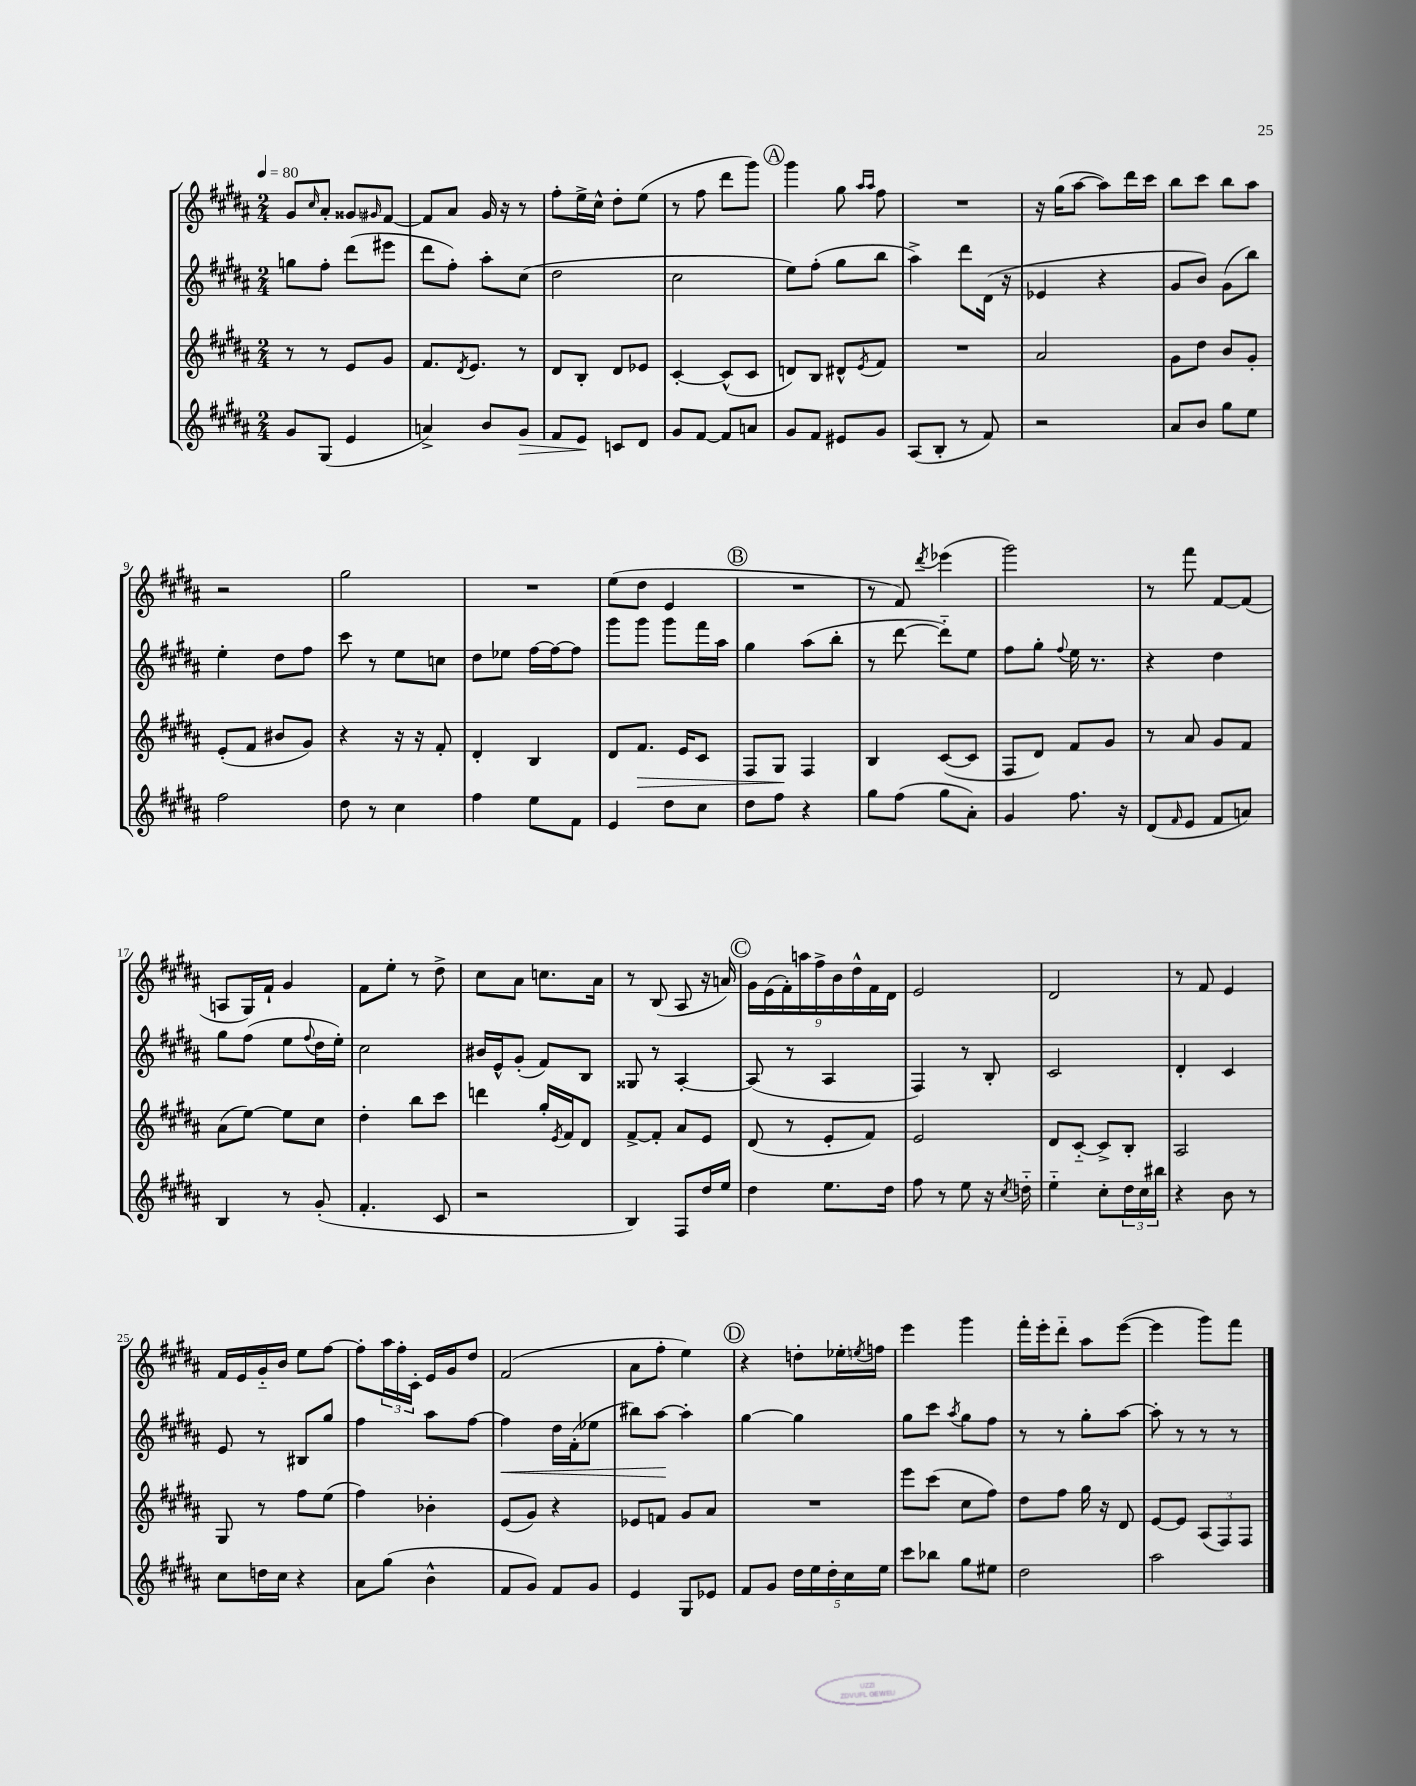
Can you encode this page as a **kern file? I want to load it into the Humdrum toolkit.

**kern	**kern	**kern	**kern
*staff4	*staff3	*staff2	*staff1
*clefG2	*clefG2	*clefG2	*clefG2
*k[f#c#g#d#a#]	*k[f#c#g#d#a#]	*k[f#c#g#d#a#]	*k[f#c#g#d#a#]
*M2/4	*M2/4	*M2/4	*M2/4
*MM80	*MM80	*MM80	*MM80
8g#	8r	8gg	8g#
.	.	.	16qqcc#
(8G#	8r	8ff#'	8a#'
4e	8e	(8ddd#	8g##
.	.	.	16qqg#
.	8g#	8eee#	[8f#
=	=	=	=
4a^)	8.f#	8ddd#	8f#]
.	.	8ff#')	8a#
.	8qd#	.	.
.	8.e	.	.
8b	.	8aa#'	16g#
.	.	.	16r
8g#	8r	(8cc#	8r
=	=	=	=
8f#	8d#	2dd#	8ff#'
8e	8B'	.	16ee^
.	.	.	16cc#^^
8c	8d#	.	8dd#'
8d#	8e-	.	(8ee
=	=	=	=
8g#	[4c#'	2cc#	8r
[8f#	.	.	8ff#
8f#]	(8c#^^]	.	8ddd#
8a	8c#	.	8ggg#)
=	=	=	=
8g#	8d)	8ee)	4ggg#
8f#	8B	(8ff#'	.
8e#	8d#^^	8gg#	8gg#
.	.	.	16qqaa#
.	8qe	.	16qqaa#
8g#	8f#	8bb	8ff#
=	=	=	=
(8A#	2r	4aa#^)	2r
8B'	.	.	.
8r	.	8ddd#	.
8f#)	.	(16d#	.
.	.	16r	.
=	=	=	=
2r	2a#	4e-	16r
.	.	.	(16gg#
.	.	.	[8aa#
.	.	4r	8aa#])
.	.	.	16ddd#
.	.	.	16ccc#
=	=	=	=
8a#	8g#	8g#	8bb
8b	8dd#	8b)	8ccc#
8gg#	8b	(8g#	8bb
8ee	8g#'	8bb)	8aa#
=	=	=	=
2ff#	(8e'	4ee'	2r
.	8f#	.	.
.	8b#	8dd#	.
.	8g#)	8ff#	.
=	=	=	=
8dd#	4r	8ccc#	2gg#
8r	.	8r	.
4cc#	16r	8ee	.
.	16r	.	.
.	8f#'	8cc	.
=	=	=	=
4ff#	4d#'	8dd#	2r
.	.	8ee-	.
8ee	4B	[16ff#	.
.	.	16ff#_	.
8f#	.	8ff#]	.
=	=	=	=
4e	8d#	8ggg#	(8ee
.	8.f#	8ggg#	8dd#
8dd#	.	8ggg#	4e
.	16e	.	.
8cc#	8c#	16fff#	.
.	.	16aa#	.
=	=	=	=
8dd#	8F#	4gg#	2r
8ff#	8G#	.	.
4r	4F#	(8aa#	.
.	.	8bb'	.
=	=	=	=
8gg#	4B	8r	8r
(8ff#	.	[8ddd#	8f#)
.	.	.	8qddd#
8gg#	([8c#	8ddd#'~])	(4eee-
8a#')	8c#]	8ee	.
=	=	=	=
4g#	8F#	8ff#	2ggg#)
.	8d#)	8gg#'	.
.	.	8qqff#	.
8.ff#	8f#	16ee	.
.	.	8.r	.
.	8g#	.	.
16r	.	.	.
=	=	=	=
(8d#	8r	4r	8r
16qqf#	.	.	.
8e	8a#	.	8fff#
8f#	8g#	4dd#	[8f#
8a)	8f#	.	(8f#]
=	=	=	=
4B	(8a#	8gg#	8A
.	[8ee)	(8ff#	16G#)
.	.	.	16f#`
8r	8ee]	8ee	4g#
.	.	8qqff#	.
(8g#'	8cc#	16dd#	.
.	.	16ee')	.
=	=	=	=
4.f#'	4dd#'	2cc#	8f#
.	.	.	8ee'
.	8bb	.	8r
8c#	8ccc#	.	8dd#^
=	=	=	=
2r	4ddd	16b#	8cc#
.	.	16e^^	.
.	.	(8g#'	8a#
.	16gg#'	8f#)	8.cc
.	8qe	.	.
.	16f#	.	.
.	8d#	8B	.
.	.	.	16a#
=	=	=	=
4B)	[8f#^	8G##	8r
.	8f#']	8r	(8B
8F#	8a#	[4A#'	8A#
16dd#	8e	.	16r
16ee	.	.	16a)
=	=	=	=
4dd#	(8d#	(8A#]	18g#
.	.	.	(18e
.	.	.	18f#')
.	8r	8r	.
.	.	.	18aa
.	.	.	18ff#^
8.ee	8e'	4A#	.
.	.	.	18b
.	.	.	18dd#^^
.	8f#)	.	.
.	.	.	18f#
16dd#	.	.	.
.	.	.	18d#
=	=	=	=
8ff#	2e	4F#)	2e
8r	.	.	.
8ee	.	8r	.
16r	.	8B'	.
8qcc#	.	.	.
16dd'~	.	.	.
=	=	=	=
4ee'~	8d#	2c#	2d#
.	[8c#'~	.	.
8cc#'	8c#^]	.	.
24dd#	8B'	.	.
24cc#	.	.	.
24bb#	.	.	.
=	=	=	=
4r	2A#	4d#'	8r
.	.	.	8f#
8b	.	4c#	4e
8r	.	.	.
=	=	=	=
8cc#	8G#	8e	16f#
.	.	.	16e
16dd	8r	8r	16g#'~
16cc#	.	.	16b
4r	8ff#	8B#	8ee
.	(8ee	8gg#	[8ff#
=	=	=	=
8a#	4ff#)	4ff#	8ff#']
(8gg#	.	.	24aa#
.	.	.	24ff#'
.	.	.	24c#'
4b^^	4b-'	8aa#	16e
.	.	.	16g#
.	.	[8ff#	8dd#
=	=	=	=
8f#	(8e	4ff#]	(2f#
8g#)	8g#)	.	.
8f#	4r	16dd#	.
.	.	(16f#'	.
8g#	.	8ee-	.
=	=	=	=
4e	8e-	8bb#)	8a#
.	8f	[8aa#	8ff#'
8G#	8g#	4aa#']	4ee)
8e-	8a#	.	.
=	=	=	=
8f#	2r	[4gg#	4r
8g#	.	.	.
20dd#	.	4gg#]	8dd'
20ee	.	.	.
20dd#'	.	.	.
.	.	.	16ee-'
20cc#	.	.	.
.	.	.	8qee
.	.	.	16ff
20ee	.	.	.
=	=	=	=
8ccc#	8eee	8gg#	4eee
8bb-	(8ccc#	8ccc#	.
.	.	8qaa#	.
8gg#	8cc#	8gg#	4ggg#
8ee#	8ff#)	8ff#	.
=	=	=	=
2dd#	8dd#	8r	16fff#'
.	.	.	16eee'
.	8ff#	8r	8ddd#'~
.	16gg#	8gg#'	8aa#
.	16r	.	.
.	8d#	[8aa#	([8eee
=	=	=	=
2aa#	[8e	8aa#']	4eee]
.	8e]	8r	.
.	(12A#	8r	8ggg#)
.	12F#)	.	.
.	.	8r	8fff#
.	12F#	.	.
==	==	==	==
*-	*-	*-	*-
